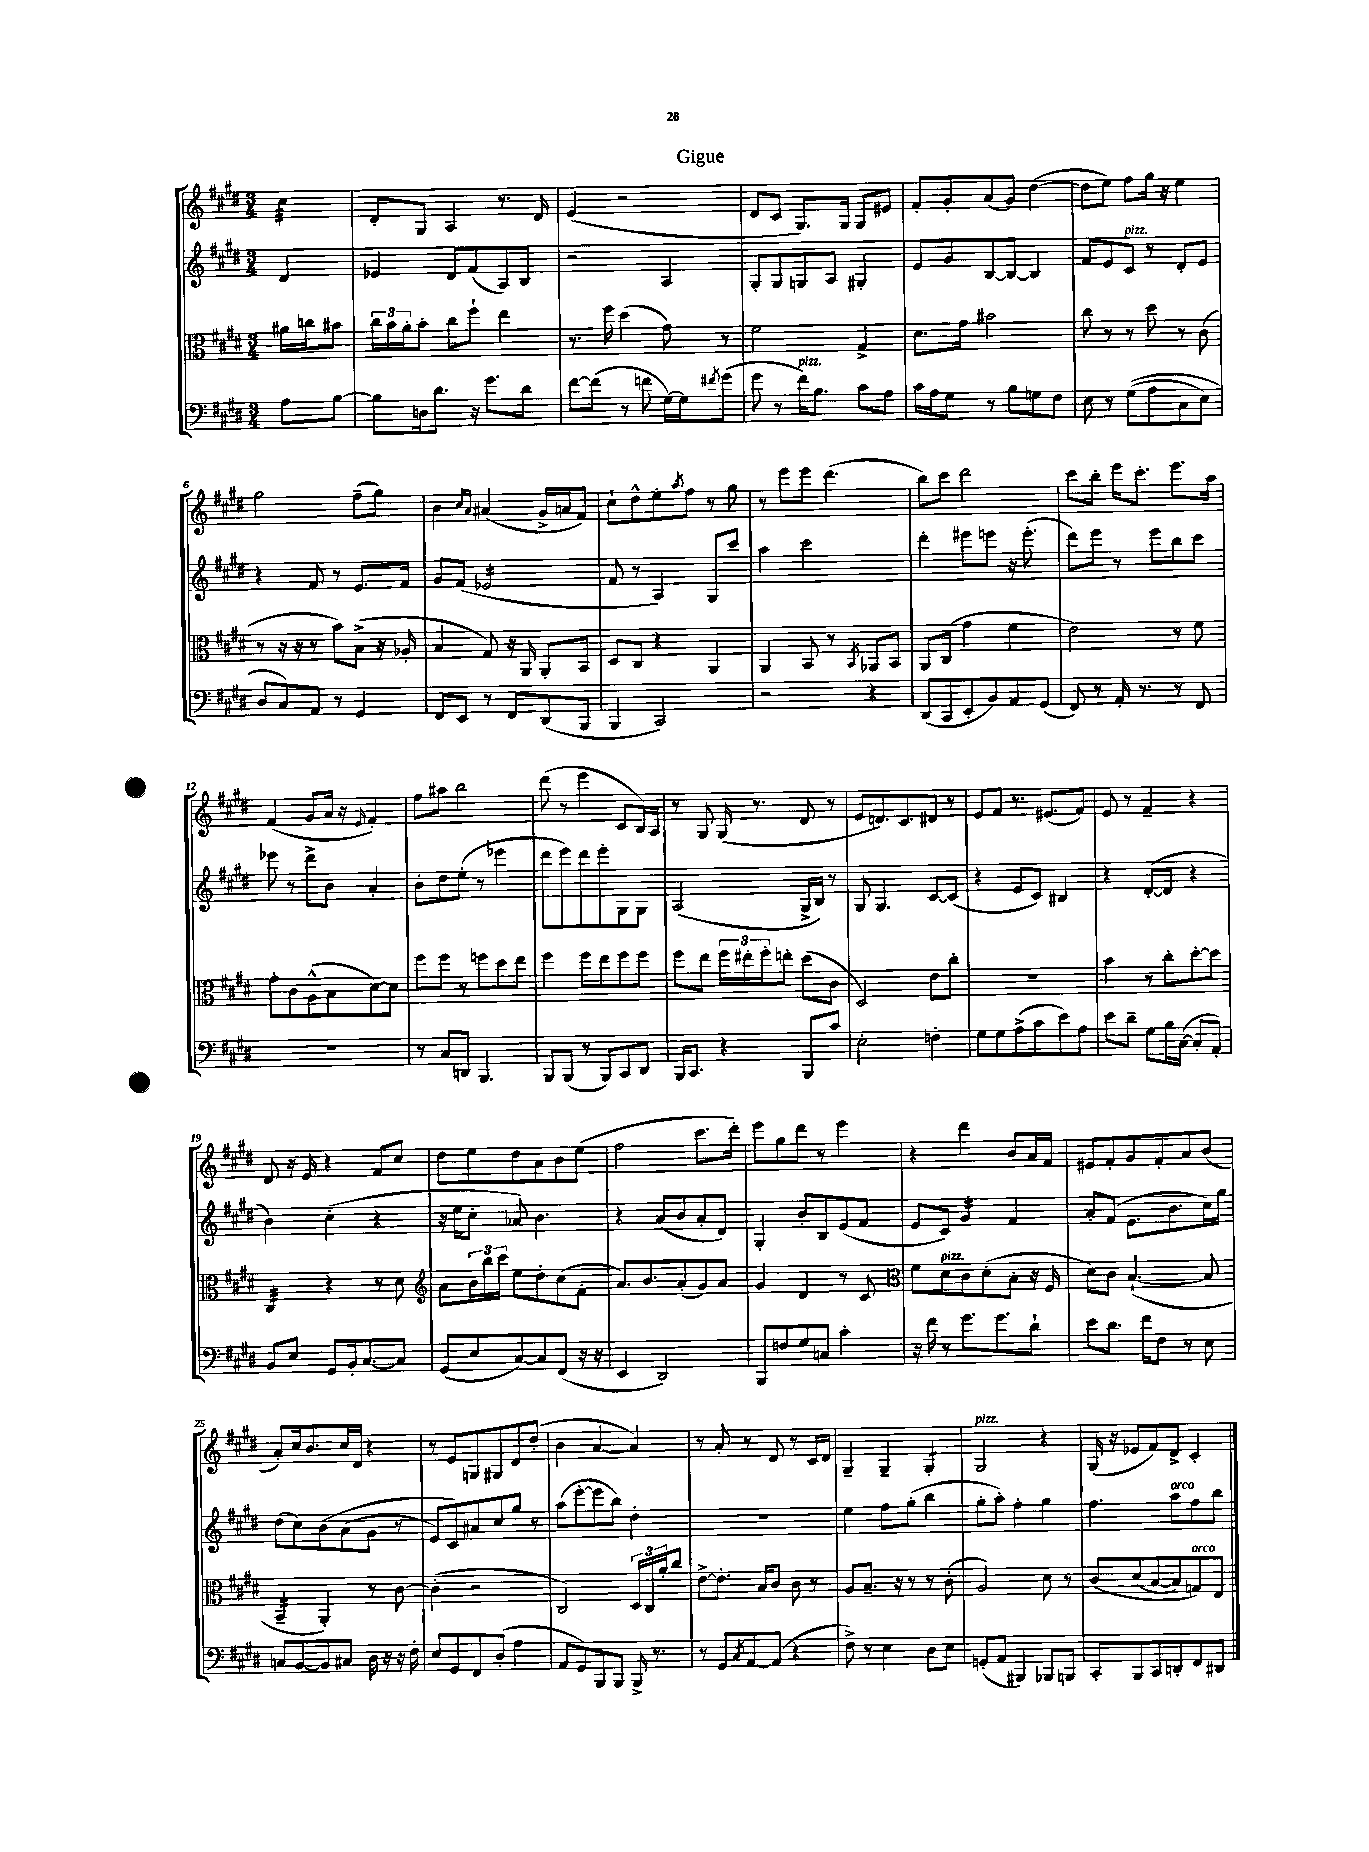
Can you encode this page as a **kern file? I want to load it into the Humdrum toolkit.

**kern	**kern	**kern	**kern
*staff4	*staff3	*staff2	*staff1
*clefF4	*clefC3	*clefG2	*clefG2
*k[f#c#g#d#]	*k[f#c#g#d#]	*k[f#c#g#d#]	*k[f#c#g#d#]
*M3/4	*M3/4	*M3/4	*M3/4
8A	16a#	4d#	4cc#
.	16cc	.	.
[8B	8b#	.	.
=	=	=	=
8B]	24cc#	4e-	8d#'
.	24b	.	.
.	24a'	.	.
16D	8b'	.	8G#
8.d#	.	.	.
.	8cc#	8d#	4A
16r	8ff#`	(8f#	.
8.g#	.	.	.
.	4ee	8A)	8.r
8d#	.	8B	.
.	.	.	16d#
=	=	=	=
[8f#	8.r	2r	(4e
(8f#]	.	.	.
.	16ff#	.	.
8r	(4dd#	.	2r
8f	.	.	.
[16G#)	8g#)	4A	.
16G#]	.	.	.
8qf#	.	.	.
(8g#	8r	.	.
=	=	=	=
8g#	2f#	8G#'	8d#
8r	.	8G#	8c#
16f#)	.	8G	8.G#)
8.B	.	.	.
.	.	8A	.
.	.	.	16G#
8c#	4G#^	4G#'	8G#
8A	.	.	8e#
=	=	=	=
16c#	8.d#	8e	8f#'
16A	.	.	.
8G#	.	8g#	8g#'
.	16g#	.	.
8r	2b#	[8B	(8a
8B	.	8B_	8g#)
8G	.	4B]	([4dd#
8F#	.	.	.
=	=	=	=
8E	8cc#	8f#	8dd#]
8r	8r	8e	8ee)
&((8G#	8r	8c#	8ff#
8A	8dd#	8r	16gg#
.	.	.	16r
8C#	8r	8d#'	4ee
8E)	(8c#	8e	.
=	=	=	=
8D#	8r	4r	2gg#
8C#&)	16r	.	.
.	16r	.	.
8AA	8r	8f#	.
8r	8b)	8r	.
4GG#	(8B^	8.e	(8ff#~
.	16r	.	8gg#)
.	16A-'	16f#	.
=	=	=	=
8FF#	4B	8g#	4b
8EE	.	(8f#	.
.	.	.	16qqcc#
.	.	.	16qqa
8r	8G#)	2e-	(4a#
8FF#	16r	.	.
.	16AA	.	.
(8DD#	8AA'	.	16g#^
.	.	.	16a
8BBB	8BB	.	8f#)
=	=	=	=
4BBB	8D#	8f#	8cc#`
.	8C#	8r	8dd#^^
2CC#)	4r	4A)	8ee'
.	.	.	8qaa
.	.	.	8ff#
.	4AA	8G#	8r
.	.	8ccc#	8gg#
=	=	=	=
2r	4AA	4aa	8r
.	.	.	8eee
.	8BB	2ccc#	8eee
.	8r	.	(4.ddd#
.	8qBB	.	.
4r	8AA-	.	.
.	8BB	.	.
=	=	=	=
(8DD#	8AA	4ddd#'	8bb)
8CC#	(8C#	.	8ccc#
8EE'	4g#	8eee#	2ddd#
8BB)	.	8eee	.
8AA	4f#	16r	.
.	.	(8.eee'	.
(8GG#	.	.	.
=	=	=	=
8FF#)	2e)	8ddd#)	8ccc#
8r	.	8eee	8bb'
16AA'	.	8r	16eee
8.r	.	.	8.ccc#'
.	.	8eee	.
8r	8r	8bb	8.eee
8FF#	8f#	8ccc#	.
.	.	.	16aa
=	=	=	=
2.r	8g#'	8eee-	(4f#
.	8c#	8r	.
.	(8A^^	8ddd#^	8g#
.	8B	8b	16a
.	.	.	16r
.	.	.	16qqe
.	[8d#)	4a'	4f#')
.	8d#]	.	.
=	=	=	=
8r	8ff#	8b'	8ff#
8C#	8ff#	8dd#	8aa#
8DD	8r	(8ee'	2bb
4.BBB	8ff	8r	.
.	8dd#	4eee-	.
.	8ee	.	.
=	=	=	=
8BBB	4ff#	8ddd#	(8ddd#
(8BBB	.	8eee)	8r
8r	8ff#	8ddd#	4eee
8BBB)	8ee	8eee'	.
8CC#	8ff#	8G#	8c#
8DD#	8ff#	8G#	16B)
.	.	.	16A
=	=	=	=
16BBB	8ff#	(2A	8r
8.CC#	.	.	.
.	8ee	.	8G#
4r	24ff#	.	(16G#
.	24ee#'	.	.
.	.	.	8.r
.	24ff#'	.	.
.	8ee'	.	.
8BBB	(8dd#	16G#^	8d#
.	.	16B)	.
8c#	8c#	8r	8r
=	=	=	=
2E'	2D#)	8G#	8e
.	.	4.G#	8.d)
.	.	.	8.c#
4F'	8e	[8c#	8d#
.	8cc#'	(8c#]	8r
=	=	=	=
8G#	2.r	4r	8e
8G#	.	.	8f#
(8A^	.	8e	8.r
8c#	.	8c#)	.
.	.	.	(8.e#
8e)	.	4B#	.
8A	.	.	8f#)
=	=	=	=
8e	4b	4r	8e
8d#~	.	.	8r
8G#	8r	([8d#'	4f#~
16B	8cc#'	8d#]	.
([16C#	.	.	.
8C#']	[8dd#'	4r	4r
8AA')	8dd#]	.	.
=	=	=	=
8BB	4C#	4b)	8d#
8E	.	.	16r
.	.	.	16e
8GG#	4r	(4cc#'	4r
16BB'	.	.	.
[8.C#	.	.	.
.	8r	4r	8f#
8C#]	8d#	.	8cc#
=	=	=	=
*	*clefG2	*	*
(8GG#	8a	16r	8dd#
.	.	16ee	.
8E	24b	8cc#'	8ee
.	24bb	.	.
.	24ccc#	.	.
[8C#)	8ee	8a-)	8dd#
8C#]	8dd#'	4.b	8a
(8FF#	(8cc#	.	8b
16r	8f#'	.	(8ee
16r	.	.	.
=	=	=	=
4EE	8.a)	4r	2ff#
.	8.b	.	.
2DD#)	.	(8a	.
.	(8a'	8b	.
.	8g#)	8a'	8.ccc#
.	8a	8d#)	.
.	.	.	16ddd#')
=	=	=	=
8BBB	4g#	4G#'	8eee
8F	.	.	8gg#
8G#	4d#	8b'	8ddd#
8C	.	8B	8r
4c#'	8r	(8e	4eee
.	8c#	8f#	.
=	=	=	=
*	*clefC3	*	*
16r	8f#	8e	4r
16f#	.	.	.
8r	8d#	8c#)	.
8.g#	8c#	4g#	4ddd#
.	(8d#'	.	.
8.g#	.	.	.
.	8B'	4f#	8b
8d#`	16r	.	16a
.	16F#	.	16f#
=	=	=	=
8e	8d#)	8a'	8e#
8.d#	8c#	(8f#	8f#'
.	([4.B`	8.e	8g#
16f#	.	.	.
8F#	.	.	8f#'
.	.	8.b	.
8r	.	.	8a
8E	8B]	16cc#)	(8b
.	.	16gg#	.
=	=	=	=
8C	4BB~	(8dd#	8a')
[8BB	.	8cc#)	16cc#
.	.	.	8.b
8BB]	4AA')	&(8b	.
8C#	.	(8a	16cc#
.	.	.	16d#
16D#	8r	8g#	4r
16r	.	.	.
16r	[8c#	8r	.
16F#'	.	.	.
=	=	=	=
8E	(4c#']	8e)	8r
8GG#	.	8c#&)	8e
8FF#	2r	8a#	8G
(8D#'	.	8cc#	8G#
4A	.	8gg#	8d#
.	.	8r	(8dd#'
=	=	=	=
8AA	2C#)	(8aa	4b
8GG#)	.	[8eee'	.
8BBB	.	8eee]	[4a
8BBB	.	8bb)	.
16BBB^	24D#	4dd#'	4a])
.	24C#	.	.
8.r	.	.	.
.	24a'	.	.
.	8cc#	.	.
=	=	=	=
8r	[8e^	2.r	8r
8GG#	8.e']	.	8a'
8qC#	.	.	.
[8AA	.	.	8r
.	16B	.	.
(8AA]	8c#	.	8d#
4r	8c#	.	8r
.	8r	.	16c#
.	.	.	16d#
=	=	=	=
8F#^)	8A	4ee	4G#~
8r	8.B~	.	.
4E	.	8ff#	4G#~
.	16r	.	.
.	8r	(8gg#'	.
8D#	8r	4bb	4G#'
8E	(8c#'	.	.
=	=	=	=
(8GG'	2A)	8gg#'	2G#
8AA	.	8aa')	.
4BBB#)	.	4ff#'	.
8BBB-	8d#	4gg#	4r
8BBB	8r	.	.
=	=	=	=
8CC#'	&(8c#	4.ff#	(16G#
.	.	.	16r
8BBB	(8d#	.	8e-
8CC#	[8B	.	8f#)
8DD'	8B])	8aa	8d#^
8FF#	8G&)	8ff#	4c#'
8DD#	8E	8bb	.
==	==	==	==
*-	*-	*-	*-
